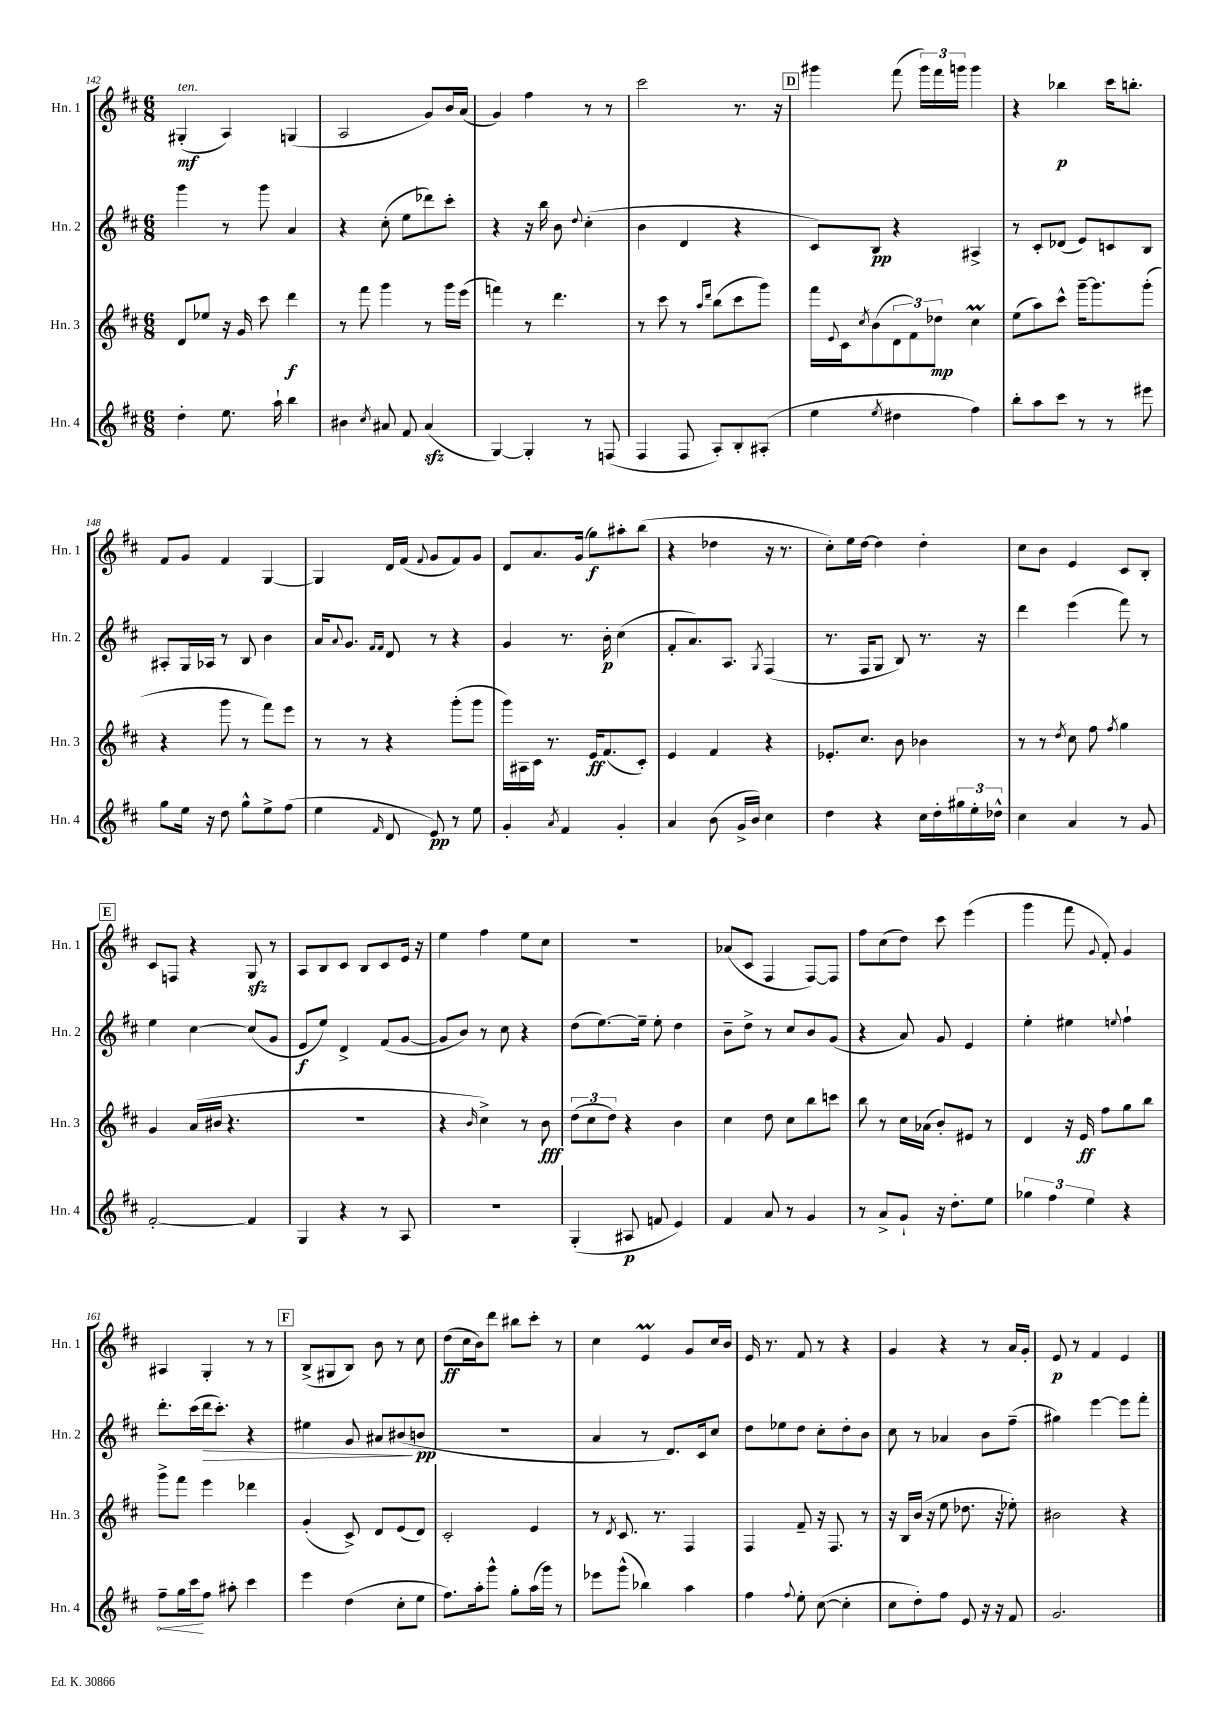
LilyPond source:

<<
\new StaffGroup <<
\new Staff = "s0" \with { instrumentName = "Hn. 1" shortInstrumentName = "Hn. 1" } {
    \clef treble \key d \major \numericTimeSignature \time 6/8
    gis4-.\mf^\markup { \italic "ten." }( a4) g4( |
    a2 g'8) b'16 a'16( |
    g'4) fis''4 r8 r8 |
    cis'''2 r8. r16 |
    \mark \markup { \box "D" } gis'''4 fis'''8( \tuplet 3/2 { gis'''16) fis'''16 g'''16 } g'''4 |
    r4 bes''4\p cis'''16 b''8.-. |
    fis'8 g'8 fis'4 g4~ |
    g4 d'16 fis'16( \appoggiatura { fis'8 } g'8 fis'8) g'8 |
    d'8 a'8. g'16( g''8\f) ais''8-. b''8( |
    r4 des''4 r16 r8. |
    cis''8-.) e''16 d''16~ d''4 d''4-. |
    cis''8 b'8 e'4 cis'8 b8-. |
    \mark \markup { \box "E" } cis'8 f8 r4 g8\sfz r8 |
    a8 b8 cis'8 b8 cis'8 e'16 r16 |
    e''4 fis''4 e''8 cis''8 |
    R2. |
    aes'8( cis'8 fis4 fis8~) fis8 |
    fis''8 cis''8( d''8) cis'''8 e'''4( |
    g'''4 fis'''8 \appoggiatura { g'8 } fis'8-.) g'4 |
    ais4 g4-. r8 r8 |
    \mark \markup { \box "F" } b8->( gis8 b8) b'8 r8 cis''8 |
    d''8\ff( cis''16 b'16) d'''8 bis''8 cis'''8-. r8 |
    cis''4 e'4\prall g'8 cis''16 b'16 |
    e'16 r8. fis'8 r8 r4 |
    g'4 r4 r8 a'16 g'16-. |
    e'8\p r8 fis'4 e'4 \bar "|." |
}
\new Staff = "s1" \with { instrumentName = "Hn. 2" shortInstrumentName = "Hn. 2" } {
    \clef treble \key d \major \numericTimeSignature \time 6/8
    g'''4 r8 g'''8 a'4 |
    r4 cis''8-.( e''8 des'''8) cis'''8-. |
    r4 r16 b''16 b'8 \appoggiatura { d''8 } cis''4-.( |
    b'4 d'4 r4 |
    \mark \markup { \box "D" } cis'8) b8\pp r4 ais4-> |
    r8 cis'8-. des'8( e'8) c'8 b8 |
    ais8-. g16 aes16 r8 b8 b'4 |
    a'16 \appoggiatura { a'8 } g'8. \grace { fis'16 fis'16 } d'8 r8 r4 |
    g'4 r8. b'16-.\p cis''4( |
    fis'8-. a'8.) a8. \acciaccatura { g8 } fis4( |
    r8. fis16 g8 b8) r8. r16 |
    d'''4 e'''4( fis'''8) r8 |
    \mark \markup { \box "E" } e''4 cis''4~ cis''8( g'8 |
    e'8\f e''8) d'4-> fis'8( g'8~ |
    g'8 b'8) r8 cis''8 r4 |
    d''8( e''8.~) e''16-- e''8-. d''4 |
    b'8-- d''8-> r8 cis''8 b'8 g'8( |
    r4 a'8) g'8 e'4 |
    e''4-. eis''4 \appoggiatura { e''8 } fis''4-! |
    d'''8.-. cis'''16( d'''16\> cis'''8.-.) r4 |
    \mark \markup { \box "F" } eis''4 g'8 ais'8 bis'8\!( b'8\pp |
    R2. |
    a'4 r8 d'8.) cis'16 cis''8 |
    d''8 ees''8 d''8 cis''8-. d''8-. b'8 |
    cis''8 r8 aes'4 b'8 fis''8--( |
    gis''4) e'''4~ e'''8 fis'''8-. \bar "|." |
}
\new Staff = "s2" \with { instrumentName = "Hn. 3" shortInstrumentName = "Hn. 3" } {
    \clef treble \key d \major \numericTimeSignature \time 6/8
    d'8 ees''8 r16 g'16 cis'''8 d'''4\f |
    r8 fis'''8 g'''4 r8 g'''16 e'''16( |
    f'''4) r8 d'''4. |
    r8 cis'''8 r8 \grace { a''16 d'''16 } b''8( cis'''8 g'''8) |
    \mark \markup { \box "D" } fis'''16 \appoggiatura { e'8 } cis'16 \acciaccatura { cis''8 } b'8( \tuplet 3/2 { d'8 fis'8) des''8\mp } cis''4\prall |
    e''8( a''8) cis'''8-^ g'''16~-- g'''8. g'''8-.( |
    r4 g'''8 r8 fis'''8) e'''8 |
    r8 r8 r4 g'''8-.( g'''8 |
    g'''16) ais16 cis'16 r8. e'16\ff fis'8.( cis'8-.) |
    e'4 fis'4 r4 |
    ees'8.-. cis''8. b'8 bes'4 |
    r8 r8 \acciaccatura { d''8 } cis''8 fis''8 \acciaccatura { fis''8 } g''4 |
    \mark \markup { \box "E" } g'4 a'16( bis'16 r4. |
    R2. |
    r4 \grace { b'16 } cis''4->) r8 b'8\fff |
    \tuplet 3/2 { d''8( cis''8 d''8) } r4 b'4 |
    cis''4 d''8 cis''8 b''8 c'''8 |
    b''8 r8 cis''16 aes'16( b'8-.) eis'8 r8 |
    d'4 r16 e'16\ff fis''8 g''8 b''8 |
    g'''8-> fis'''8 e'''4 des'''4 |
    \mark \markup { \box "F" } g'4-.( cis'8->) d'8 e'8( d'8) |
    cis'2-. e'4 |
    r8 \acciaccatura { d'8 } cis'8. r8. fis4 |
    fis4 fis'8-- r16 fis8. r8 |
    r16 b16 b'16( r16 e''8 des''8. r16 ees''8-.) |
    bis'2 r4 \bar "|." |
}
\new Staff = "s3" \with { instrumentName = "Hn. 4" shortInstrumentName = "Hn. 4" } {
    \clef treble \key d \major \numericTimeSignature \time 6/8
    d''4-. e''8. a''16-! b''4 |
    bis'4 \acciaccatura { cis''8 } ais'8 fis'8 ais'4\sfz( |
    g4~) g4-. r8 f8( |
    fis4 fis8 a8-.) b8-. ais8-.( |
    \mark \markup { \box "D" } e''4 \acciaccatura { e''8 } dis''4 fis''4) |
    b''8-. a''8 cis'''8 r8 r8 eis'''8 |
    g''8 e''16 r16 d''8 g''8-^ e''8-> fis''8( |
    e''4 \grace { fis'16 } d'8 e'8\pp) r8 e''8 |
    g'4-. \acciaccatura { a'8 } fis'4 g'4-. |
    a'4 b'8( g'16-> b'16) cis''4 |
    d''4 r4 cis''16 d''16-. \tuplet 3/2 { gis''16 e''16-. des''16-^ } |
    cis''4 a'4 r8 g'8 |
    \mark \markup { \box "E" } fis'2~-. fis'4 |
    g4 r4 r8 a8 |
    R2. |
    g4-.( ais8\p f'8 e'4) |
    fis'4 a'8 r8 g'4 |
    r8 a'8-> g'8-! r16 d''8.-. e''8 |
    \tuplet 3/2 { ges''4 fis''4 e''4 } r4 |
    \once \override Hairpin.circled-tip = ##t fis''8--\< g''16 cis'''16\! fis''8 ais''8-. cis'''4 |
    \mark \markup { \box "F" } e'''4 d''4( cis''8-. e''8 |
    fis''8.) a''16-. g'''8-^ g''8-. a''16( g'''16) r8 |
    ees'''8 g'''8-^( bes''4) a''4 |
    fis''4 \appoggiatura { fis''8 } e''8-. cis''8~( cis''4-. |
    cis''8 d''8-.) fis''8 e'8 r16 r16 fis'8 |
    g'2. \bar "|." |
}
>>
>>
\layout { \context { \Score currentBarNumber = #142 } }
